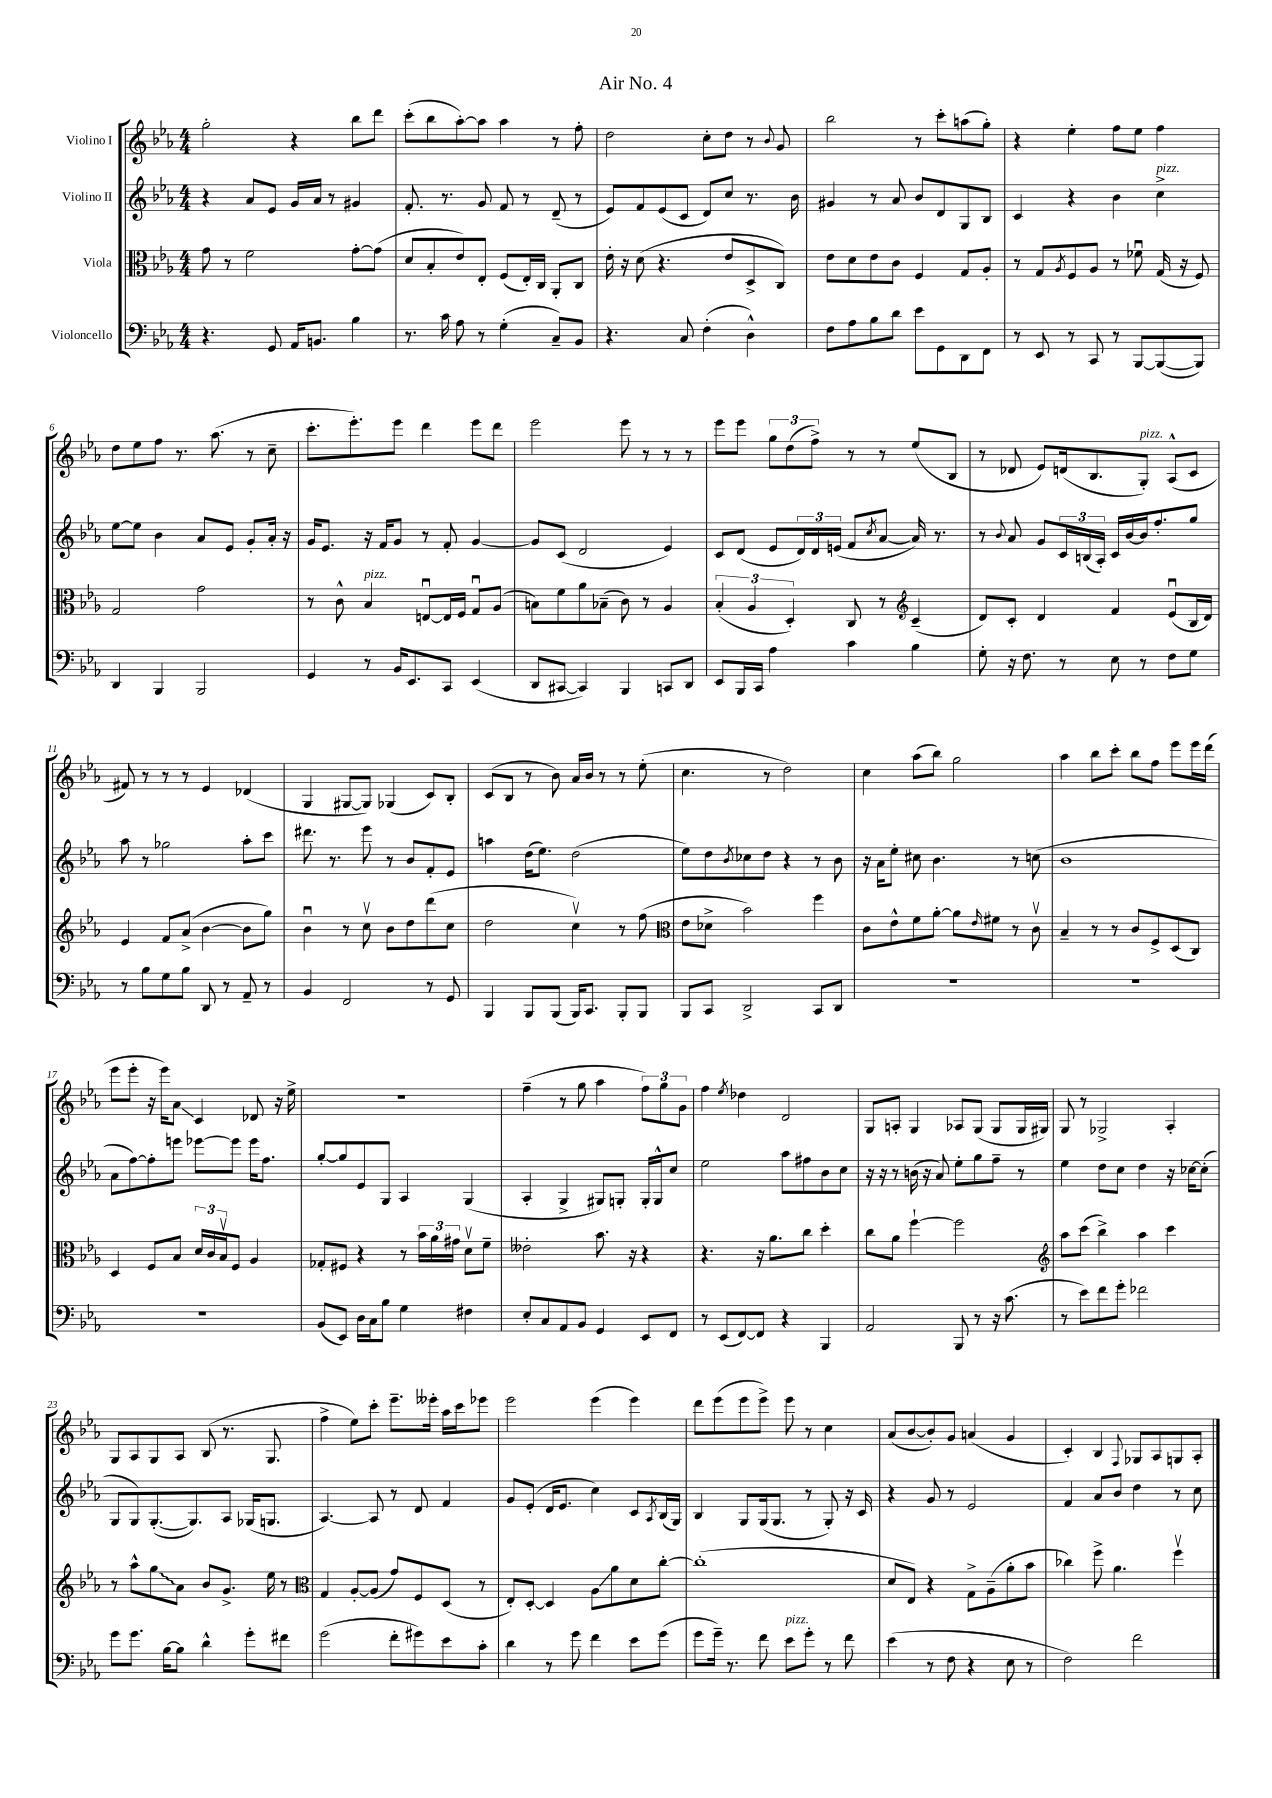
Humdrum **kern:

**kern	**kern	**kern	**kern
*staff4	*staff3	*staff2	*staff1
*clefF4	*clefC3	*clefG2	*clefG2
*k[b-e-a-]	*k[b-e-a-]	*k[b-e-a-]	*k[b-e-a-]
*M4/4	*M4/4	*M4/4	*M4/4
4.r	8g	4r	2gg'
.	8r	.	.
.	2f	8a-	.
8GG	.	8e-	.
16AA-	.	16g	4r
8.BB	.	16a-	.
.	.	8r	.
4B-	[8g'	4g#	8bb-
.	(8g]	.	8ddd
=	=	=	=
8.r	8d	8.f'	(8ccc'
.	8B-'	.	8bb-
16c	.	8.r	.
8A-	8e-)	.	[8aa-')
8r	8E-'	8g	8aa-]
(4G'	(8F	8f	4aa-
.	16E-')	8r	.
.	16C	.	.
8C~)	8AA-'	(8d~	8r
8BB-	8C	8r	8ff'
=	=	=	=
4.r	16e-'	8e-)	2dd
.	16r	.	.
.	(8d	8f	.
.	4.r	(8e-	.
8C	.	8c	.
(4F'	.	8d)	8cc'
.	8e-	8cc	8dd
4D^^)	8D^	8.r	8r
.	.	.	8qqb-
.	8C)	.	8g
.	.	16b-	.
=	=	=	=
8F	8e-	4g#	2bb-
8A-	8d	.	.
8B-	8e-	8r	.
8d	8c	8a-	.
8e-	4F	8b-	8r
8GG	.	8d	8ccc'
8DD	8G	8G	(8aa
8FF	8A-'	8B-	8gg')
=	=	=	=
8r	8r	4c	4r
8EE-	8G	.	.
.	8qA-	.	.
8r	8F	4r	4ee-'
8CC	8A-	.	.
8r	8r	4b-	8ff
[8BBB-	8f-u	.	8ee-
(8BBB-_	(16G	4cc^	4ff
.	16r	.	.
8BBB-])	8F)	.	.
=	=	=	=
4DD	2G	[8ee-	8dd
.	.	8ee-]	8ee-
4BBB-	.	4b-	8ff
.	.	.	8.r
2BBB-	2g	8a-	.
.	.	.	(8.aa-
.	.	8e-	.
.	.	8g'	8r
.	.	16a-'	8cc~
.	.	16r	.
=	=	=	=
4GG	8r	16g	8.ccc'
.	.	8.e-	.
.	8c^^	.	.
.	.	.	8.eee-')
8r	4B-	16r	.
.	.	16f	.
16BB-	.	8g	8eee-
8.EE-	.	.	.
.	[8Eu	8r	4ddd
8CC	16E]	8f'	.
.	16F	.	.
(4EE-	8Gu	[4g	8eee-
.	(8A-	.	8ddd
=	=	=	=
8DD	8B)	8g]	2eee-
[8CC#	8f	(8c	.
4CC#])	8a-	2d	.
.	(8B-~	.	.
4BBB-	8c)	.	8eee-
.	8r	.	8r
8CC	4A-	4e-)	8r
8DD	.	.	8r
=	=	=	=
8EE-	(6B-'	8c	8eee-
16BBB-	.	(8d	8eee-
.	6A-	.	.
16CC	.	.	.
4A-	.	8e-	12gg
.	6D')	.	(12dd
.	.	24d)	.
.	.	24d	12ff^)
.	.	(24e	.
4c	8C	8f	8r
.	.	8qcc	.
.	8r	[8a-	8r
*	*clefG2	*	*
4B-	(4c~	16a-])	(8ee-
.	.	8.r	.
.	.	.	8B-
=	=	=	=
8G'	8d)	8r	8r
.	.	8qqb-	.
16r	8c'	8a-	8d-
8.F	.	.	.
.	4d	8g	8e-)
8r	.	24c	(16d
.	.	(24B	.
.	.	.	8.B-
.	.	24A-')	.
8E-	4f	16c	.
.	.	[16b-	.
8r	.	16b-]	8G')
.	.	8.ff'	.
8F	(8e-u	.	(8A-^^
8G	16B-	8gg	8c
.	16d)	.	.
=	=	=	=
8r	4e-	8aa-	8f#)
8B-	.	8r	8r
8G	8f	2gg-	8r
8B-	(8a-^	.	8r
8DD	[4b-	.	4e-
8r	.	.	.
8AA-~	8b-]	8aa-'	(4d-
8r	8gg)	8ccc	.
=	=	=	=
4BB-	4b-u	8.ddd#	4G
.	.	8.r	.
2FF	8r	.	[8G#
.	8ccv	8eee-	8G#])
.	8b-	8r	(4G-
.	8dd	8b-	.
8r	(8ddd	8f'	8c)
8GG	8cc	8e-	8B-'
=	=	=	=
4BBB-	2dd	4aa	(8c
.	.	.	8B-
8BBB-	.	(16dd	8r
.	.	8.ee-)	.
(8BBB-	.	.	8b-)
16BBB-)	4ccv)	(2dd	16a-
8.CC	.	.	16b-
.	.	.	8r
8BBB-'	8r	.	8r
8BBB-	(8ff	.	(8ee-'
=	=	=	=
*	*clefC3	*	*
8BBB-	8e-	8ee-)	4.cc
8CC	8d-^	8dd	.
.	.	8qb-	.
2DD^	2b-)	8cc-	.
.	.	8dd	8r
.	.	4r	2dd)
8CC	4ff	8r	.
8DD	.	8b-	.
=	=	=	=
1r	8c	16r	4cc
.	.	16a-	.
.	8e-^^	8ee-'	.
.	8f	8cc#	(8aa-
.	[8a-'	4.b-	8bb-)
.	8a-]	.	2gg
.	16qqe-	.	.
.	8f#	.	.
.	8r	8r	.
.	8cv	(8cc	.
=	=	=	=
1r	4B-~	1b-	4aa-
.	8r	.	8bb-
.	8r	.	8ccc'
.	8c	.	8bb-
.	8F^	.	8ff
.	(8D	.	8eee-
.	8C)	.	16eee-
.	.	.	(16ddd
=	=	=	=
1r	4D	8a-	8eee-
.	.	[8ff)	8eee-'
.	8F	8ff']	16r
.	.	.	16eee-)
.	8B-	8eee	8a-
.	24d	[8eee-	4c
.	24c	.	.
.	24B-v	.	.
.	8F	8eee-]	.
.	4A-	16eee-	8d-
.	.	8.ff	.
.	.	.	16r
.	.	.	16ee-^
=	=	=	=
(8BB-	8G-'	[8gg'	1r
8EE-)	8F#	8gg]	.
16D	4r	8e-	.
16C	.	.	.
8B-	.	8G	.
4G	8r	4A-	.
.	24b-	.	.
.	24a-	.	.
.	24g#	.	.
4F#	8dv	(4G	.
.	8f~	.	.
=	=	=	=
8E-'	2e--'	4A-'	(4ff~
8C	.	.	.
8AA-	.	4G^	8r
8BB-	.	.	8gg
4GG	8.b-	8G#)	4aa-
.	.	8G'	.
.	16r	.	.
8EE-	4r	16G'	12ff)
.	.	16G^^	.
.	.	.	12gg
8FF	.	8cc	.
.	.	.	12g
=	=	=	=
8r	4.r	2ee-	4ff
(8EE-	.	.	.
.	.	.	8qee-
[8FF)	.	.	4dd-
8FF]	16r	.	.
.	8.a-	.	.
4r	.	8aa-	2d
.	8cc	8ff#	.
4BBB-	4dd'	8b-	.
.	.	8cc	.
=	=	=	=
2AA-	8cc	16r	8G
.	.	16r	.
.	8a-	8r	8A'
.	[4ff`	(16b	4G
.	.	16r	.
.	.	8a-)	.
8BBB-	2ff]	8ee-'	8A-
8r	.	8gg	(8G
16r	.	8ff~	8G
(8.c	.	.	.
.	.	8r	16G
.	.	.	16G#)
=	=	=	=
*	*clefG2	*	*
8r	8aa-	4ee-	8G
8e-)	(8ccc	.	8r
8f	4bb-^)	8dd	2G-^
8g'	.	8cc	.
2f-	4aa-	4dd	.
.	4ccc	16r	4A-'
.	.	[16cc-	.
.	.	(8cc-']	.
=	=	=	=
8g	8r	8G	8G
8.g	8aa-^^	8G)	8A-
.	8gg	([8.G'	8G
[16B-	.	.	.
8B-]	8a-	.	8A-
.	.	8.G])	.
4d^^	8b-	.	(8B-
.	8.g^	8A-	8.r
8g'	.	(16G-	.
.	16ee-	8.G	8.G
8f#	8r	.	.
=	=	=	=
*	*clefC3	*	*
(2g	4G	[4.A-)	4ff^
.	[8A-'	.	8ee-)
.	(8A-]	8A-]	8ccc'
8f'	8g)	8r	8.eee-~
8g#)	8F	8d	.
.	.	.	16eee--'
8e-	(8D	4f	16aa-
.	.	.	16ccc
8c'	8r	.	8eee-
=	=	=	=
4d	8E-')	8g	2eee-
.	[8D'	(8e-'	.
8r	4D]	16d	.
.	.	8.e-	.
8g	.	.	.
4f	8A-	4cc)	(4eee-
.	8a-	.	.
8e-	8d	8c	4eee-)
.	.	8qA-	.
(8g	[8cc'	(16B-	.
.	.	16G)	.
=	=	=	=
8g	(1cc']	4B-	8ddd
16g~)	.	.	(8eee-
8.r	.	.	.
.	.	8G	8eee-
8f	.	(16G	8eee-^)
.	.	8.G	.
8e-	.	.	8eee-
8g'	.	8r	8r
8r	.	8G')	4cc
8f	.	16r	.
.	.	16c	.
=	=	=	=
(4e-	8d	4r	(8a-
.	8E-)	.	[8b-
8r	4r	8g	8b-'])
8F	.	8r	8g
4r	8G^	2e-	(4a
.	(8A-~	.	.
8E-	8a-'	.	4g
8r	8b-	.	.
=	=	=	=
2F)	4cc-)	4f	4c')
.	8ff^	8a-	4B-
.	4.a-	8b-	.
.	.	.	8qqF
2f	.	4dd	8G-
.	.	.	8A-
.	4ffv	8r	8G
.	.	8cc	8A-'
==	==	==	==
*-	*-	*-	*-
